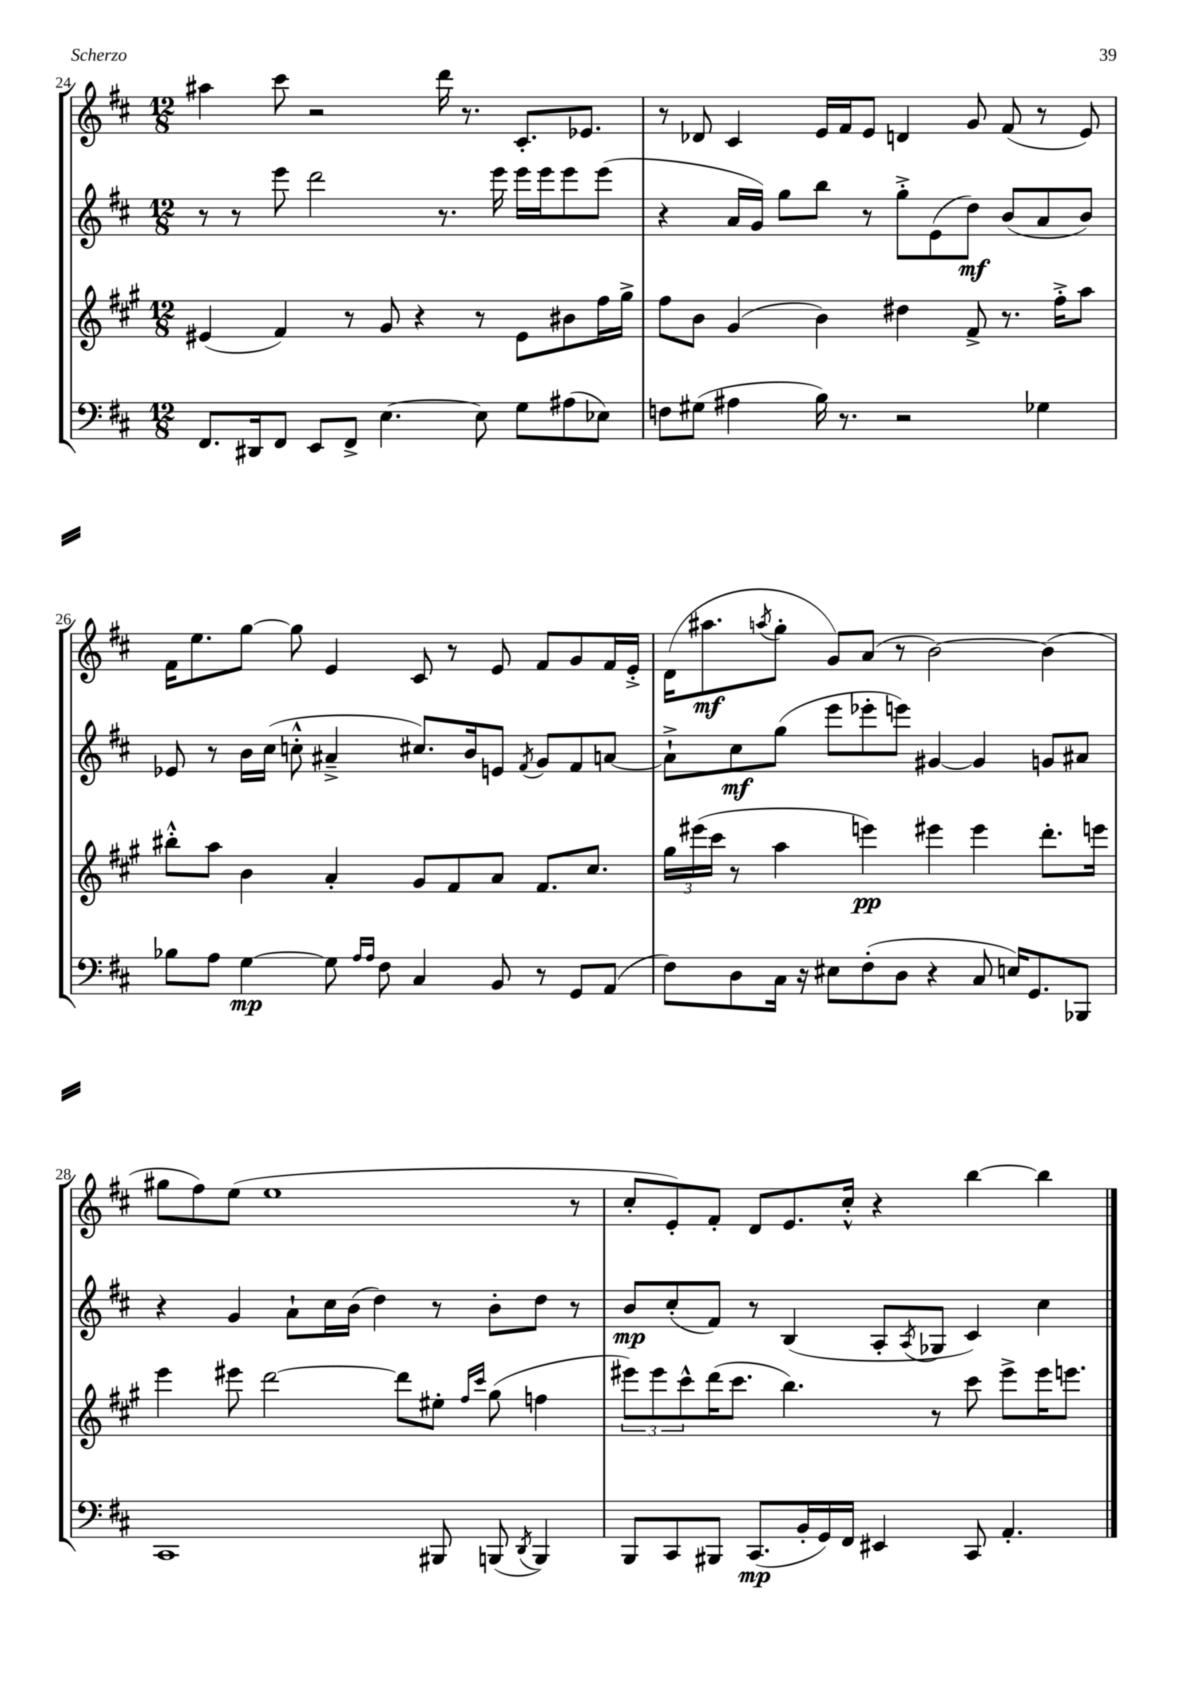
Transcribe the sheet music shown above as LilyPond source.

<<
\new StaffGroup <<
\new Staff = "s0" {
    \clef treble \key d \major \numericTimeSignature \time 12/8
    ais''4 cis'''8 r2 d'''16 r8. cis'8.-. ees'8. |
    r8 des'8 cis'4 e'16 fis'16 e'8 d'4 g'8 fis'8( r8 e'8) |
    fis'16 e''8. g''8~ g''8 e'4 cis'8 r8 e'8 fis'8 g'8 fis'16 e'16-.-> |
    d'16( ais''8.\mf \acciaccatura { a''8 } g''8-. g'8) a'8( r8 b'2~) b'4( |
    gis''8 fis''8) e''8( e''1 r8 |
    cis''8-. e'8-.) fis'8-. d'8 e'8. cis''16-.-^ r4 b''4~ b''4 \bar "|." |
}
\new Staff = "s1" {
    \clef treble \key d \major \numericTimeSignature \time 12/8
    r8 r8 e'''8 d'''2 r8. e'''16 e'''16 e'''16 e'''8 e'''8( |
    r4 a'16 g'16) g''8 b''8 r8 g''8-.-> e'8( d''8\mf) b'8( a'8 b'8) |
    ees'8 r8 b'16 cis''16( c''8-.-^ ais'4---> cis''8.) b'16 e'8 \acciaccatura { fis'8 } g'8 fis'8 a'8~ |
    a'8-!-> cis''8\mf g''8( e'''8 ees'''8-. e'''8) gis'4~ gis'4 g'8 ais'8 |
    r4 g'4 a'8-! cis''16 b'16( d''4) r8 b'8-. d''8 r8 |
    b'8\mp cis''8-.( fis'8) r8 b4( a8-. \acciaccatura { a8 } ges8 cis'4) cis''4 \bar "|." |
}
\new Staff = "s2" {
    \clef treble \key a \major \numericTimeSignature \time 12/8
    eis'4( fis'4) r8 gis'8 r4 r8 eis'8 bis'8 fis''16 gis''16-> |
    fis''8 b'8 gis'4( b'4) dis''4 fis'8-> r8. fis''16-.-> a''8 |
    bis''8-.-^ a''8 b'4 a'4-. gis'8 fis'8 a'8 fis'8. cis''8. |
    \tuplet 3/2 { gis''16 eis'''16( cis'''16 } r8 a''4 e'''4\pp) eis'''4 eis'''4 d'''8.-. e'''16 |
    e'''4 eis'''8 d'''2~ d'''8 eis''8-. \grace { fis''16 cis'''16 } gis''8( f''4 |
    \tuplet 3/2 { eis'''8) eis'''8 cis'''8-^ } d'''16( cis'''8. b''4.) r8 cis'''8 eis'''8-> eis'''16 e'''8. \bar "|." |
}
\new Staff = "s3" {
    \clef bass \key d \major \numericTimeSignature \time 12/8
    fis,8. dis,16 fis,8 e,8 fis,8-> e4.~ e8 g8 ais8( ees8) |
    f8 gis8( ais4 b16) r8. r2 ges4 |
    bes8 a8 g4~\mp g8 \grace { a16 a16 } fis8 cis4 b,8 r8 g,8 a,8( |
    fis8) d8 cis16 r16 eis8 fis8-.( d8 r4 cis8 e16) g,8. bes,,8 |
    cis,1 bis,,8 b,,8( \acciaccatura { d,8 } b,,4) |
    b,,8 cis,8 bis,,8 cis,8.\mp( b,16-. g,16) fis,16 eis,4 cis,8 a,4.-. \bar "|." |
}
>>
>>
\layout { \context { \Score currentBarNumber = #24 } }
